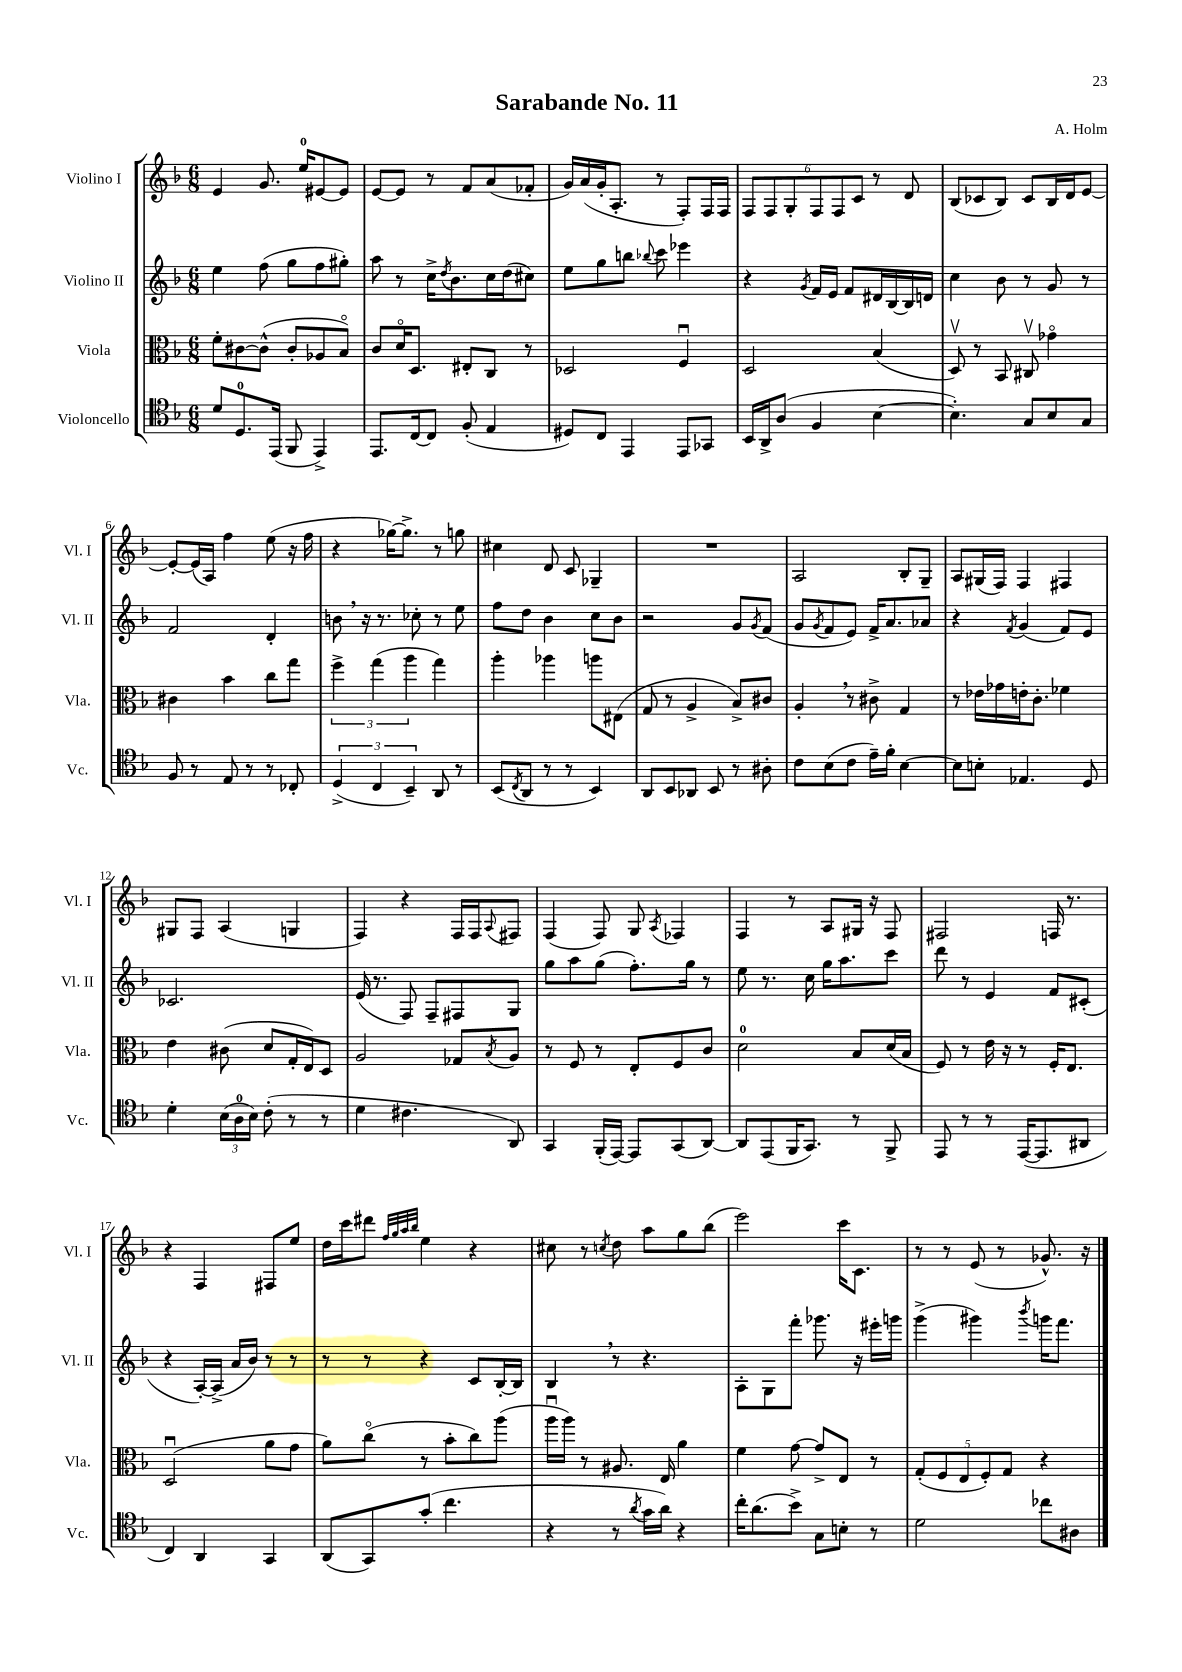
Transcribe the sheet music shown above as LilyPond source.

\header { title = "Sarabande No. 11" composer = "A. Holm" }
<<
\new StaffGroup <<
\new Staff = "s0" \with { instrumentName = "Violino I" shortInstrumentName = "Vl. I" } {
    \clef treble \key f \major \numericTimeSignature \time 6/8
    e'4 g'8. e''16-0 eis'8~ eis'8 |
    e'8~ e'8 r8 f'8 a'8( fes'8-. |
    g'16) a'16( g'16-. a8.-. r8 f8-.) f16 f16 |
    \tuplet 6/4 { f8 f8 g8-. f8 f8 c'8 } r8 d'8 |
    bes8( ces'8 bes8) ces'8 bes16 d'16 e'8~ |
    e'8~-. e'16( a16) f''4 e''8( r16 f''16 |
    r4 ges''16~) ges''8.-> r8 g''8 |
    cis''4 d'8 c'8 ges4-- |
    R2. |
    a2 bes8-. g8-- |
    a8 gis16( f16) f4 fis4 |
    gis8 f8 a4( g4 |
    f4) r4 f16 f16 \appoggiatura { a8 } fis8 |
    f4( f8) g8 \acciaccatura { a8 } fes4 |
    f4 r8 a8 gis16 r16 f8 |
    fis2 f16 r8. |
    r4 f4 fis8 e''8 |
    d''16 c'''16 dis'''8 \grace { f''32 g''32 a''32 bes''32 } e''4 r4 |
    cis''8 r8 \acciaccatura { c''8 } d''8 a''8 g''8 bes''8( |
    e'''2) c'''16 c'8. |
    r8 r8 e'8( r8 ges'8.-^) r16 \bar "|." |
}
\new Staff = "s1" \with { instrumentName = "Violino II" shortInstrumentName = "Vl. II" } {
    \clef treble \key f \major \numericTimeSignature \time 6/8
    e''4 f''8( g''8 f''8 gis''8-.) |
    a''8 r8 c''16-> \acciaccatura { d''8 } bes'8. c''16 d''16( cis''8) |
    e''8 g''8 b''8 \appoggiatura { bes''8 } c'''8 ees'''4 |
    r4 \acciaccatura { g'8 } f'16 e'16 f'8 dis'16 bes16~ bes16 d'16 |
    c''4 bes'8 r8 g'8 r8 |
    f'2 d'4-. |
    b'8 \breathe r16 r8. ces''8-. r8 e''8 |
    f''8 d''8 bes'4 c''8 bes'8 |
    r2 g'8 \acciaccatura { g'8 } f'8( |
    g'8 \acciaccatura { g'8 } f'8 e'8) f'16-> a'8. aes'8 |
    r4 \acciaccatura { f'8 } g'4( f'8) e'8 |
    ces'2. |
    e'16( r8. f8) f8-- fis8 g8 |
    g''8 a''8 g''8( f''8.-.) g''16 r8 |
    e''8 r8. c''16 g''16 a''8. c'''8 |
    d'''8 r8 e'4 f'8 cis'8-.( |
    r4 a16~-.) a16->( a'16 bes'16) r8 r8 |
    r8 r8 r4 c'8 bes16~-. bes16 |
    bes4 \breathe r8 r4. |
    a8-. g8 f'''8-. ges'''8. r16 eis'''16-. g'''16 |
    g'''4->( gis'''4) \acciaccatura { bes'''8 } g'''16 f'''8. \bar "|." |
}
\new Staff = "s2" \with { instrumentName = "Viola" shortInstrumentName = "Vla." } {
    \clef alto \key f \major \numericTimeSignature \time 6/8
    f'8-. cis'8~ cis'8-^( cis'8-. aes8 bes8\flageolet) |
    c'8 d'16\flageolet d8. eis8-. c8 r8 |
    des2 f4\downbow |
    d2 bes4( |
    d8\upbow) r8 bes,8 cis8\upbow ges'4\flageolet |
    cis'4 bes'4 c''8 g''8 |
    \tuplet 3/2 { f''4-> g''4( a''4 } g''4) |
    a''4-. aes''4 a''8 eis8( |
    g8 r8 a4-> bes8->) cis'8 |
    a4-. \breathe r8 cis'8-> g4 |
    r8 ees'16 ges'16 e'16-. c'8.-. fes'4 |
    e'4 cis'8( d'8 g16-. e16) d8 |
    a2 ges8 \acciaccatura { bes8 } a8 |
    r8 f8 r8 e8-. f8 c'8 |
    d'2-0 bes8 d'16( bes16 |
    f8) r8 e'16 r16 r8 f16-. e8. |
    d2\downbow( a'8 g'8 |
    a'8) c''8\flageolet( r8 bes'8-. c''8) a''8( |
    a''16\downbow a''16) r8 ais8. e16 a'4 |
    f'4 g'8~ g'8-> e8 r8 |
    \tuplet 5/4 { g8-.( f8 e8 f8-.) g8 } r4 \bar "|." |
}
\new Staff = "s3" \with { instrumentName = "Violoncello" shortInstrumentName = "Vc." } {
    \clef tenor \key f \major \numericTimeSignature \time 6/8
    d'8 d8.-0 e,16( f,8 e,4->) |
    e,8. c16~ c8 f8-.( e4 |
    dis8) c8 e,4 e,8 ges,8 |
    bes,16 a,16-> a8( f4 bes4~ |
    bes4.-.) g8 bes8 g8 |
    f8 r8 e8 r8 r8 ces8-. |
    \tuplet 3/2 { d4->( c4 bes,4--) } a,8 r8 |
    bes,8( \acciaccatura { c8 } a,8 r8 r8 bes,4) |
    a,8 bes,8 aes,8 bes,8 r8 ais8-. |
    c'8 bes8( c'8 e'16--) f'16-. bes4~ |
    bes8 b8-. ees4. d8 |
    d'4-. \tuplet 3/2 { bes16( a16-0 bes16) } c'8-.( r8 r8 |
    d'4 cis'4. a,8) |
    g,4 f,16-.( e,16~) e,8 g,8( a,8~) |
    a,8 e,8( f,16 g,8.) r8 f,8-> |
    e,8 r8 r8 e,16~( e,8. ais,8 |
    c4) a,4 g,4 |
    a,8( g,8) g'8-.( c''4. |
    r4 r8 \acciaccatura { a'8 } g'16 a'16) r4 |
    c''16-. a'8.( bes'8->) g8 b8-. r8 |
    d'2 ces''8 ais8 \bar "|." |
}
>>
>>
